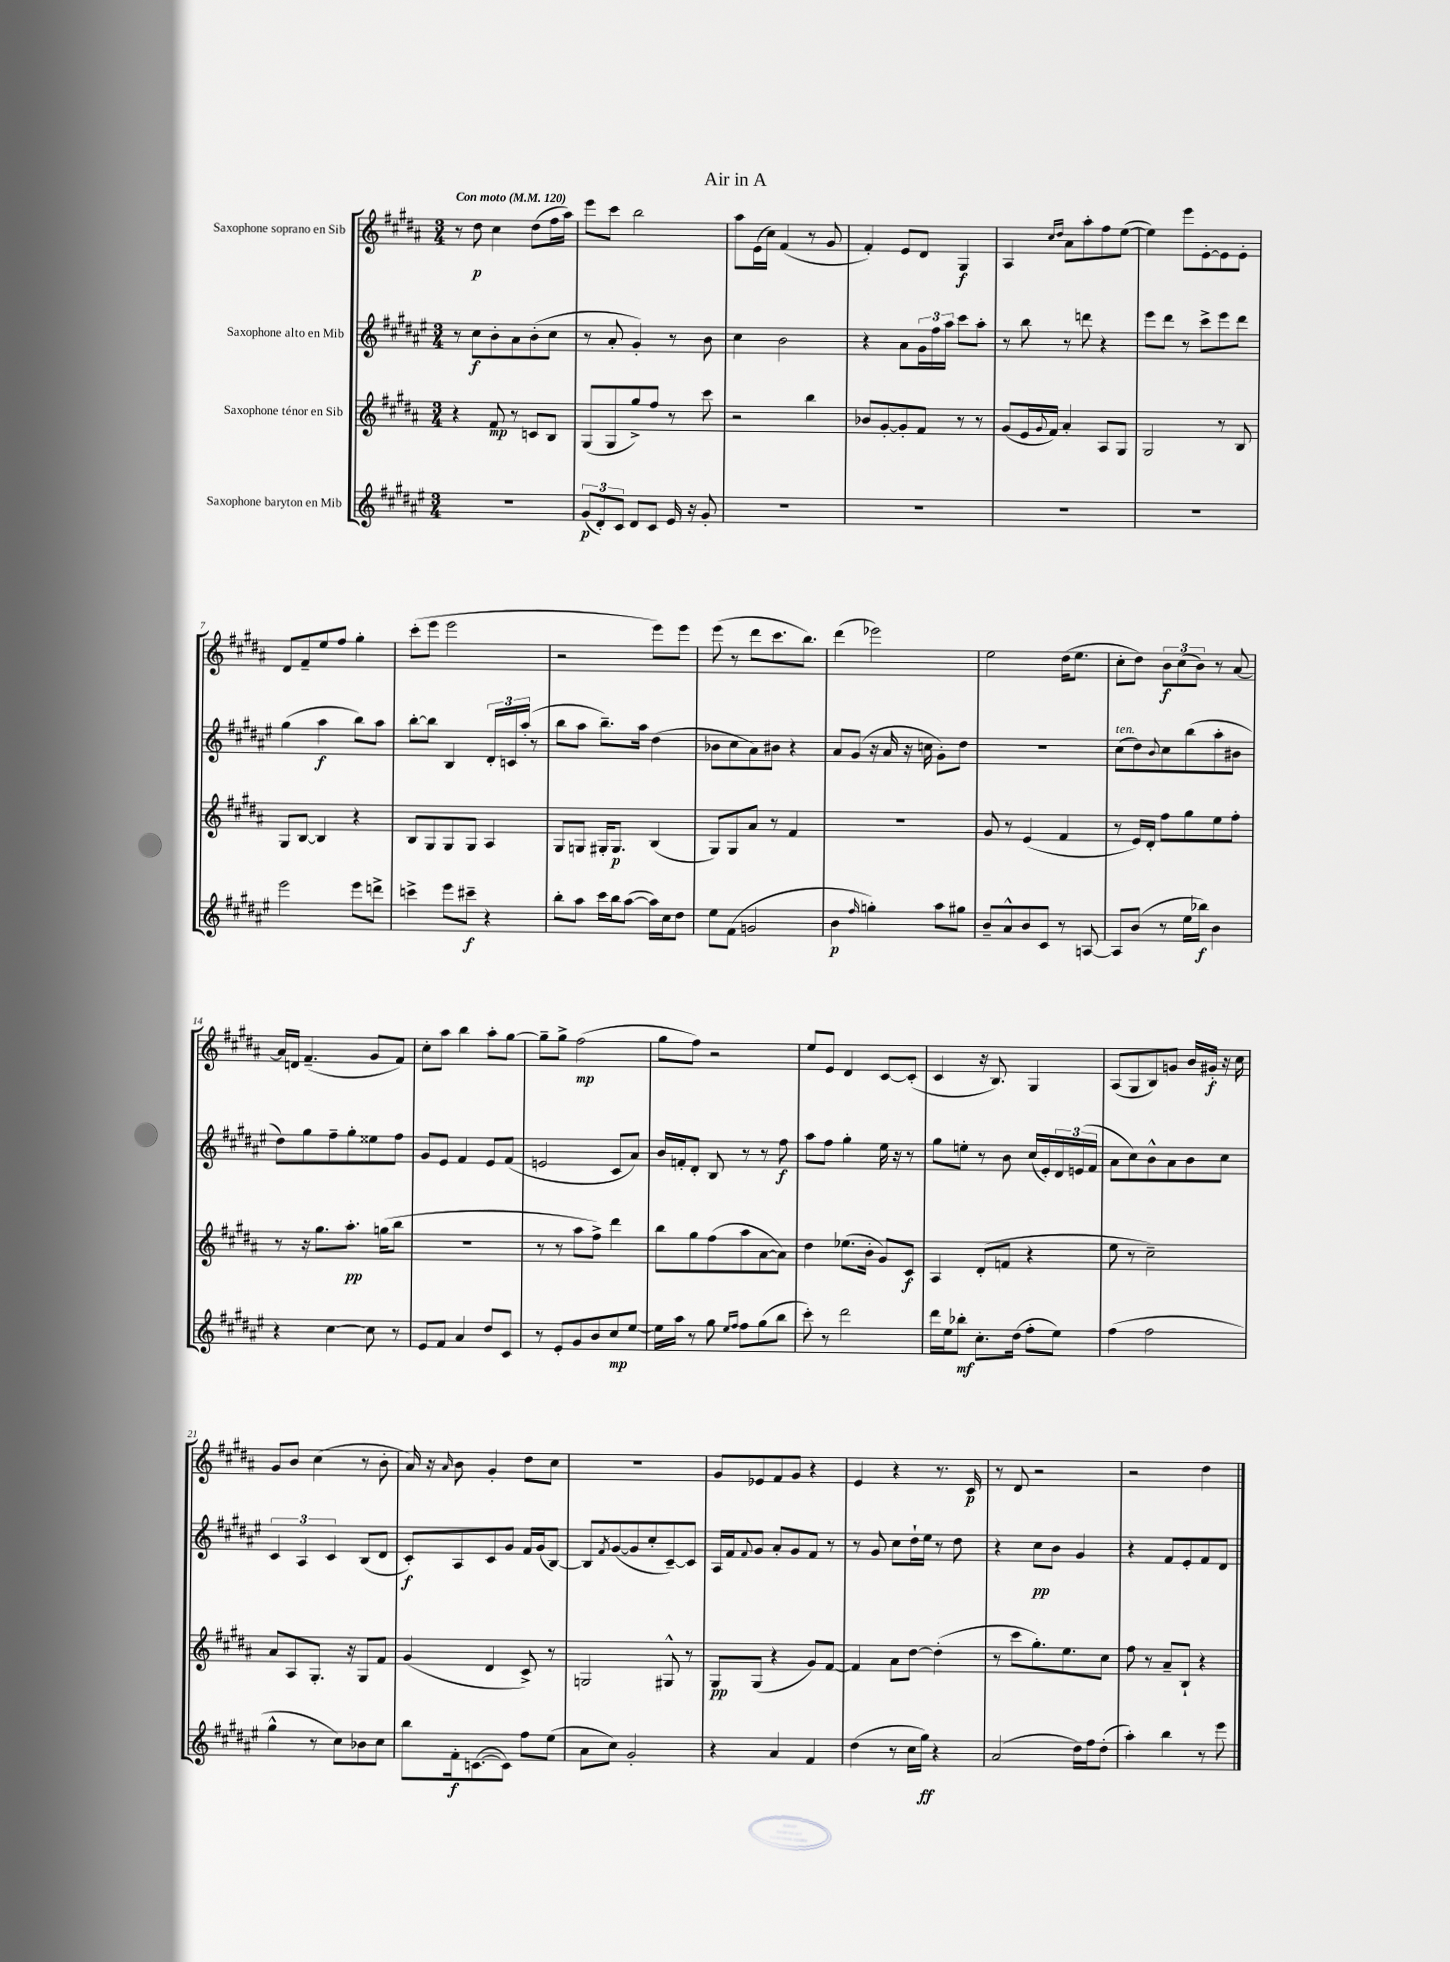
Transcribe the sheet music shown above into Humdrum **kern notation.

**kern	**dynam	**kern	**dynam	**kern	**dynam	**kern	**dynam
*part4	*part4	*part3	*part3	*part2	*part2	*part1	*part1
*staff4	*staff4	*staff3	*staff3	*staff2	*staff2	*staff1	*staff1
*I"Saxophone baryton en Mib	*	*I"Saxophone ténor en Sib	*	*I"Saxophone alto en Mib	*	*I"Saxophone soprano en Sib	*
*clefG2	*	*clefG2	*	*clefG2	*	*clefG2	*
*k[f#c#g#d#a#e#]	*	*k[f#c#g#d#a#]	*	*k[f#c#g#d#a#e#]	*	*k[f#c#g#d#a#]	*
*M3/4	*	*M3/4	*	*M3/4	*	*M3/4	*
*MM120	*	*MM120	*	*MM120	*	*MM120	*
=1	=1	=1	=1	=1	=1	=1	=1
!	!	!	!	!	!	!LO:TX:a:B:t=Con moto	!
2.r	.	4r	.	8r	.	8r	.
.	.	.	.	8cc#\L	f	8dd#\	p
.	.	8f#/	mp	8b'\	.	4cc#\	.
.	.	8r	.	8a#\	.	.	.
.	.	8cn/L	.	(8b'\	.	(8dd#\L	.
.	.	8B/J	.	8cc#\J	.	16ff#\L	.
.	.	.	.	.	.	16aa#\JJ)	.
=2	=2	=2	=2	=2	=2	=2	=2
(12g#/L	p	(8G#/L	.	8r	.	8eee\L	.
12d#'/)	.	.	.	.	.	.	.
.	.	8G#/	.	8a#'/	.	8ccc#\J	.
12c#/J	.	.	.	.	.	.	.
8d#/L	.	8gg#^/)	.	4g#'/)	.	2bb\	.
8c#/J	.	8ff#/J	.	.	.	.	.
16e#/	.	8r	.	8r	.	.	.
16r	.	.	.	.	.	.	.
8g#'/	.	8ccc#\	.	8b\	.	.	.
=3	=3	=3	=3	=3	=3	=3	=3
2.r	.	2r	.	4cc#\	.	8aa#\L	.
.	.	.	.	.	.	(16e\L	.
.	.	.	.	.	.	16cc#\JJ)	.
.	.	.	.	2b\	.	(4f#/	.
.	.	4bb\	.	.	.	8r	.
.	.	.	.	.	.	8g#/	.
=4	=4	=4	=4	=4	=4	=4	=4
2.r	.	8b-X/L	.	4r	.	4f#'/)	.
.	.	[8g#'/	.	.	.	.	.
.	.	8g#'/]	.	8a#\L	.	8e/L	.
.	.	8f#/J	.	24g#\L	.	8d#/J	.
.	.	.	.	24ff#\	.	.	.
.	.	.	.	24aa#\JJ	.	.	.
.	.	8r	.	8ccc#\L	.	4G#/	f
.	.	8r	.	8aa#'\J	.	.	.
=5	=5	=5	=5	=5	=5	=5	=5
2.r	.	(8g#/L	.	8r	.	4A#/	.
.	.	16e/L	.	8bb\	.	.	.
.	.	8qqg#/	.	.	.	.	.
.	.	16f#/JJ)	.	.	.	.	.
.	.	.	.	.	.	16qqcc#/LL	.
.	.	.	.	.	.	16qqdd#/JJ	.
.	.	4a#'/	.	8r	.	8a#\L	.
.	.	.	.	8dddn\	.	8aa#'\	.
.	.	8A#/L	.	4r	.	8ff#\	.
.	.	8G#/J	.	.	.	([8ee\J	.
=6	=6	=6	=6	=6	=6	=6	=6
2.r	.	2G#/	.	8eee#\L	.	4ee\])	.
.	.	.	.	8ddd#\J	.	.	.
.	.	.	.	8r	.	8eee\L	.
.	.	.	.	8ccc#^\L	.	[8e'\	.
.	.	8r	.	8eee#\	.	8e\]	.
.	.	8B/	.	8ddd#\J	.	8e'\J	.
!!LO:LB:g=z
=7	=7	=7	=7	=7	=7	=7	=7
2eee#\	.	8G#/L	.	(4gg#\	.	8d#/L	.
.	.	[8B/J	.	.	.	8f#~/	.
.	.	4B/]	.	4aa#\	f	8ee/	.
.	.	.	.	.	.	8ff#/J	.
8eee#\L	.	4r	.	8bb\L)	.	4gg#'\	.
8dddn^\J	.	.	.	8aa#\J	.	.	.
=8	=8	=8	=8	=8	=8	=8	=8
4cccn^\	.	8B/L	.	[8bb'\L	.	(8ccc#'\L	.
.	.	8G#/	.	8bb\J]	.	8eee\J	.
8eee#\L	.	8G#/	.	4B/	.	2eee\	.
8ccc#X~\J	f	8G#/J	.	.	.	.	.
4r	.	4A#/	.	24d#'/LL	.	.	.
.	.	.	.	24cn/	.	.	.
.	.	.	.	(24aa#'/JJ	.	.	.
.	.	.	.	8r	.	.	.
=9	=9	=9	=9	=9	=9	=9	=9
8bb'\L	.	8G#/L	.	8bb\L	.	2r	.
8aa#\J	.	8Gn/J	.	8aa#\J	.	.	.
16ccc#\LL	.	16G#X'/KL	.	8.bb~\L)	.	.	.
16bb\J	.	8.G#/J	p	.	.	.	.
([8aa#\J	.	.	.	.	.	.	.
.	.	.	.	16aa#\Jk	.	.	.
16aa#\LL])	.	(4B/	.	(4dd#\	.	8eee\L)	.
16cc#\J	.	.	.	.	.	.	.
8dd#\J	.	.	.	.	.	8eee\J	.
=10	=10	=10	=10	=10	=10	=10	=10
8ee#\L	.	8G#/L)	.	8b-X\L	.	(8eee\	.
(8f#\J	.	8G#/	.	8cc#\	.	8r	.
2gn/	.	8a#/J	.	8a#\)	.	8ddd#\L	.
.	.	8r	.	8b#X\J	.	8.ccc#\	.
.	.	4f#/	.	4r	.	.	.
.	.	.	.	.	.	8.bb\J)	.
=11	=11	=11	=11	=11	=11	=11	=11
4b\	p	2.r	.	8a#/L	.	(4ddd#\	.
.	.	.	.	(8g#/J	.	.	.
16qqff#/	.	.	.	.	.	.	.
4ggn'\)	.	.	.	16r	.	2eee-X\)	.
.	.	.	.	16a#/	.	.	.
.	.	.	.	16r	.	.	.
.	.	.	.	16ccn\	.	.	.
8aa#\L	.	.	.	8g#'\L)	.	.	.
8gg#X\J	.	.	.	8dd#\J	.	.	.
=12	=12	=12	=12	=12	=12	=12	=12
8b~/L	.	8g#/	.	2.r	.	2ee\	.
8a#^^/	.	8r	.	.	.	.	.
8b/	.	(4e/	.	.	.	.	.
8c#/J	.	.	.	.	.	.	.
8r	.	4f#/	.	.	.	(16dd#\KL	.
.	.	.	.	.	.	8.ee\J	.
[8An/	.	.	.	.	.	.	.
=13	=13	=13	=13	=13	=13	=13	=13
!	!	!	!	!LO:TX:a:i:t=ten.	!	!	!
8A/L]	.	8r	.	(8cc#\L	.	8cc#'\L	.
(8b/J	.	16e/LL)	.	8dd#\)	.	8dd#\J)	.
.	.	16d#'/JJ	.	.	.	.	.
.	.	.	.	8qqb/	.	.	.
8r	.	8ff#\L	.	8cc#\	.	12b\L	f
.	.	.	.	.	.	(12cc#\	.
16ee#\LL	.	8gg#\	.	(8bb\	.	.	.
.	.	.	.	.	.	12b\J)	.
16bb-X\JJ)	f	.	.	.	.	.	.
4b\	.	8ee\	.	8aa#'\	.	8r	.
.	.	8ff#'\J	.	8b#X\J	.	[8a#/	.
!!LO:LB:g=z
=14	=14	=14	=14	=14	=14	=14	=14
4r	.	8r	.	8dd#\L)	.	16a#/LL]	.
.	.	.	.	.	.	16dn/JJ	.
.	.	16r	.	8gg#\	.	(4.f#~/	.
.	.	8.gg#\L	.	.	.	.	.
[4cc#\	.	.	.	8ff#~\	.	.	.
.	.	8.aa#'\J	pp	8gg#'\	.	.	.
8cc#\]	.	.	.	8ee##X\	.	8g#/L	.
.	.	(16ggn\KL	.	.	.	.	.
8r	.	8bb\J	.	8ff#\J	.	8f#/J)	.
=15	=15	=15	=15	=15	=15	=15	=15
8e#/L	.	2.r	.	8g#/L	.	8cc#'\L	.
8f#/J	.	.	.	8e#/J	.	8aa#\J	.
4a#/	.	.	.	4f#/	.	4bb\	.
8dd#/L	.	.	.	8e#/L	.	8aa#'\L	.
8c#/J	.	.	.	(8f#/J	.	[8gg#\J	.
=16	=16	=16	=16	=16	=16	=16	=16
8r	.	8r	.	2en/	.	8gg#~\L]	.
8e#'/L	.	8r	.	.	.	8gg#^\J	.
8g#/	.	8aa#\L	.	.	.	(2ff#\	mp
8b/	.	8ff#^\J)	.	.	.	.	.
8cc#/	mp	4ddd#\	.	8c#/L	.	.	.
[8ee#/J	.	.	.	8a#/J)	.	.	.
=17	=17	=17	=17	=17	=17	=17	=17
16ee#\LL]	.	8bb\L	.	16b/LL	.	8gg#\L	.
16aa#\JJ	.	.	.	16fn'/J	.	.	.
8r	.	8gg#\	.	8d#'/J	.	8ff#\J)	.
8gg#\	.	(8ff#\	.	8B/	.	2r	.
16qqee#/LL	.	.	.	.	.	.	.
16qqff#/JJ	.	.	.	.	.	.	.
8ff#\L	.	8aa#\	.	8r	.	.	.
(8gg#\	.	[8a#\	.	8r	.	.	.
8bb\J	.	8a#\J])	.	8ff#\	f	.	.
=18	=18	=18	=18	=18	=18	=18	=18
8ccc#'\)	.	4dd#\	.	8aa#\L	.	8ee/L	.
8r	.	.	.	8ff#\J	.	8e/J	.
2ddd#\	.	(8.ee-X\L	.	4gg#'\	.	4d#/	.
.	.	16b'\Jk	.	.	.	.	.
.	.	8g#/L)	.	16ee#\	.	[8c#/L	.
.	.	.	.	16r	.	.	.
.	.	8c#/J	f	8r	.	(8c#'/J]	.
=19	=19	=19	=19	=19	=19	=19	=19
16ddd#\LL	.	4A#/	.	8gg#\L	.	4c#/	.
16ee#\J	.	.	.	.	.	.	.
8bb-X'\J	mf	.	.	8een'\J	.	.	.
8.cc#'\L	.	(8d#'/L	.	8r	.	16r	.
.	.	.	.	.	.	8.B/)	.
.	.	8fn/J	.	8b\	.	.	.
(16dd#\Jk	.	.	.	.	.	.	.
8ff#'\L	.	4r	.	(16cc#/LL	.	4G#/	.
.	.	.	.	16e#'/)	.	.	.
8ee#\J)	.	.	.	24d#/	.	.	.
.	.	.	.	(24en/	.	.	.
.	.	.	.	24f#/JJ	.	.	.
=20	=20	=20	=20	=20	=20	=20	=20
(4ff#\	.	8ee\	.	8a#\L	.	(8A#/L	.
.	.	8r	.	8cc#\)	.	8G#/	.
2ff#\	.	2cc#~\)	.	8b^^\	.	8B/)	.
.	.	.	.	8a#\	.	8gn/J	.
.	.	.	.	8b\	.	16b/LL	.
.	.	.	.	.	.	16g#X'/JJ	f
.	.	.	.	8cc#\J	.	16r	.
.	.	.	.	.	.	16cc#\	.
!!LO:LB:g=z
=21	=21	=21	=21	=21	=21	=21	=21
4gg#^^\	.	8a#/L	.	6c#/	.	8g#/L	.
.	.	8A#/	.	.	.	8b/J	.
.	.	.	.	6A#/	.	.	.
8r	.	8.G#'/J	.	.	.	(4cc#\	.
.	.	.	.	6c#/	.	.	.
8cc#\L)	.	.	.	.	.	.	.
.	.	16r	.	.	.	.	.
8b-X\	.	8G#/L	.	(8B/L	.	8r	.
8cc#\J	.	8f#/J	.	8d#/J	.	8b'\	.
=22	=22	=22	=22	=22	=22	=22	=22
8bb\L	.	(4g#/	.	8c#'/L)	f	16a#/)	.
.	.	.	.	.	.	16r	.
.	.	.	.	.	.	16qqa#/	.
16f#'\k	f	.	.	8A#/	.	8b\	.
([8.cn\	.	.	.	.	.	.	.
.	.	4d#/	.	8c#/	.	4g#'/	.
8c\J])	.	.	.	8g#/J	.	.	.
8ff#\L	.	8c#^/)	.	16f#/LL	.	8dd#\L	.
.	.	.	.	(16g#/J	.	.	.
(8ee#\J	.	8r	.	[8B/J)	.	8cc#\J	.
=23	=23	=23	=23	=23	=23	=23	=23
8a#\L	.	2Gn/	.	8B/L]	.	2.r	.
.	.	.	.	8qf#/	.	.	.
8cc#\J)	.	.	.	([8g#/	.	.	.
2g#'/	.	.	.	8g#/]	.	.	.
.	.	.	.	8cc#'/	.	.	.
.	.	8G#X^^/	.	[8c#~/)	.	.	.
.	.	8r	.	8c#/J]	.	.	.
=24	=24	=24	=24	=24	=24	=24	=24
4r	.	8G#/L	pp	16A#/LL	.	8g#/L	.
.	.	.	.	16f#/J	.	.	.
.	.	.	.	8qqf#/	.	.	.
.	.	(8G#/J	.	8g#/J	.	8e-X/	.
4a#/	.	4r	.	8a#'/L	.	8f#/	.
.	.	.	.	8g#/	.	8g#/J	.
4f#/	.	8g#/L)	.	8f#/J	.	4r	.
.	.	[8f#/J	.	8r	.	.	.
=25	=25	=25	=25	=25	=25	=25	=25
(4dd#\	.	4f#/]	.	8r	.	4e/	.
.	.	.	.	8g#/	.	.	.
8r	.	8a#\L	.	8cc#\L	.	4r	.
16cc#\LL	.	[8dd#\J	.	16dd#`\L	.	.	.
16gg#\JJ)	ff	.	.	16ee#\JJ	.	.	.
4r	.	(4dd#'\]	.	8r	.	8.r	.
.	.	.	.	8dd#\	.	.	.
.	.	.	.	.	.	16c#/	p
=26	=26	=26	=26	=26	=26	=26	=26
(2a#/	.	8r	.	4r	.	8r	.
.	.	8ccc#\L	.	.	.	8d#/	.
.	.	8.gg#'\)	.	8cc#\L	pp	2r	.
.	.	.	.	8b\J	.	.	.
.	.	8.ee\	.	.	.	.	.
16dd#\LL)	.	.	.	4g#/	.	.	.
16ff#\J	.	.	.	.	.	.	.
(8dd#'\J	.	8cc#\J	.	.	.	.	.
=27	=27	=27	=27	=27	=27	=27	=27
4aa#'\)	.	8ff#\	.	4r	.	2r	.
.	.	8r	.	.	.	.	.
4bb\	.	8a#~/L	.	8f#/L	.	.	.
.	.	8B`/J	.	8e#'/	.	.	.
8r	.	4r	.	8f#/	.	4dd#\	.
8eee#\	.	.	.	8d#/J	.	.	.
==	==	==	==	==	==	==	==
*-	*-	*-	*-	*-	*-	*-	*-
